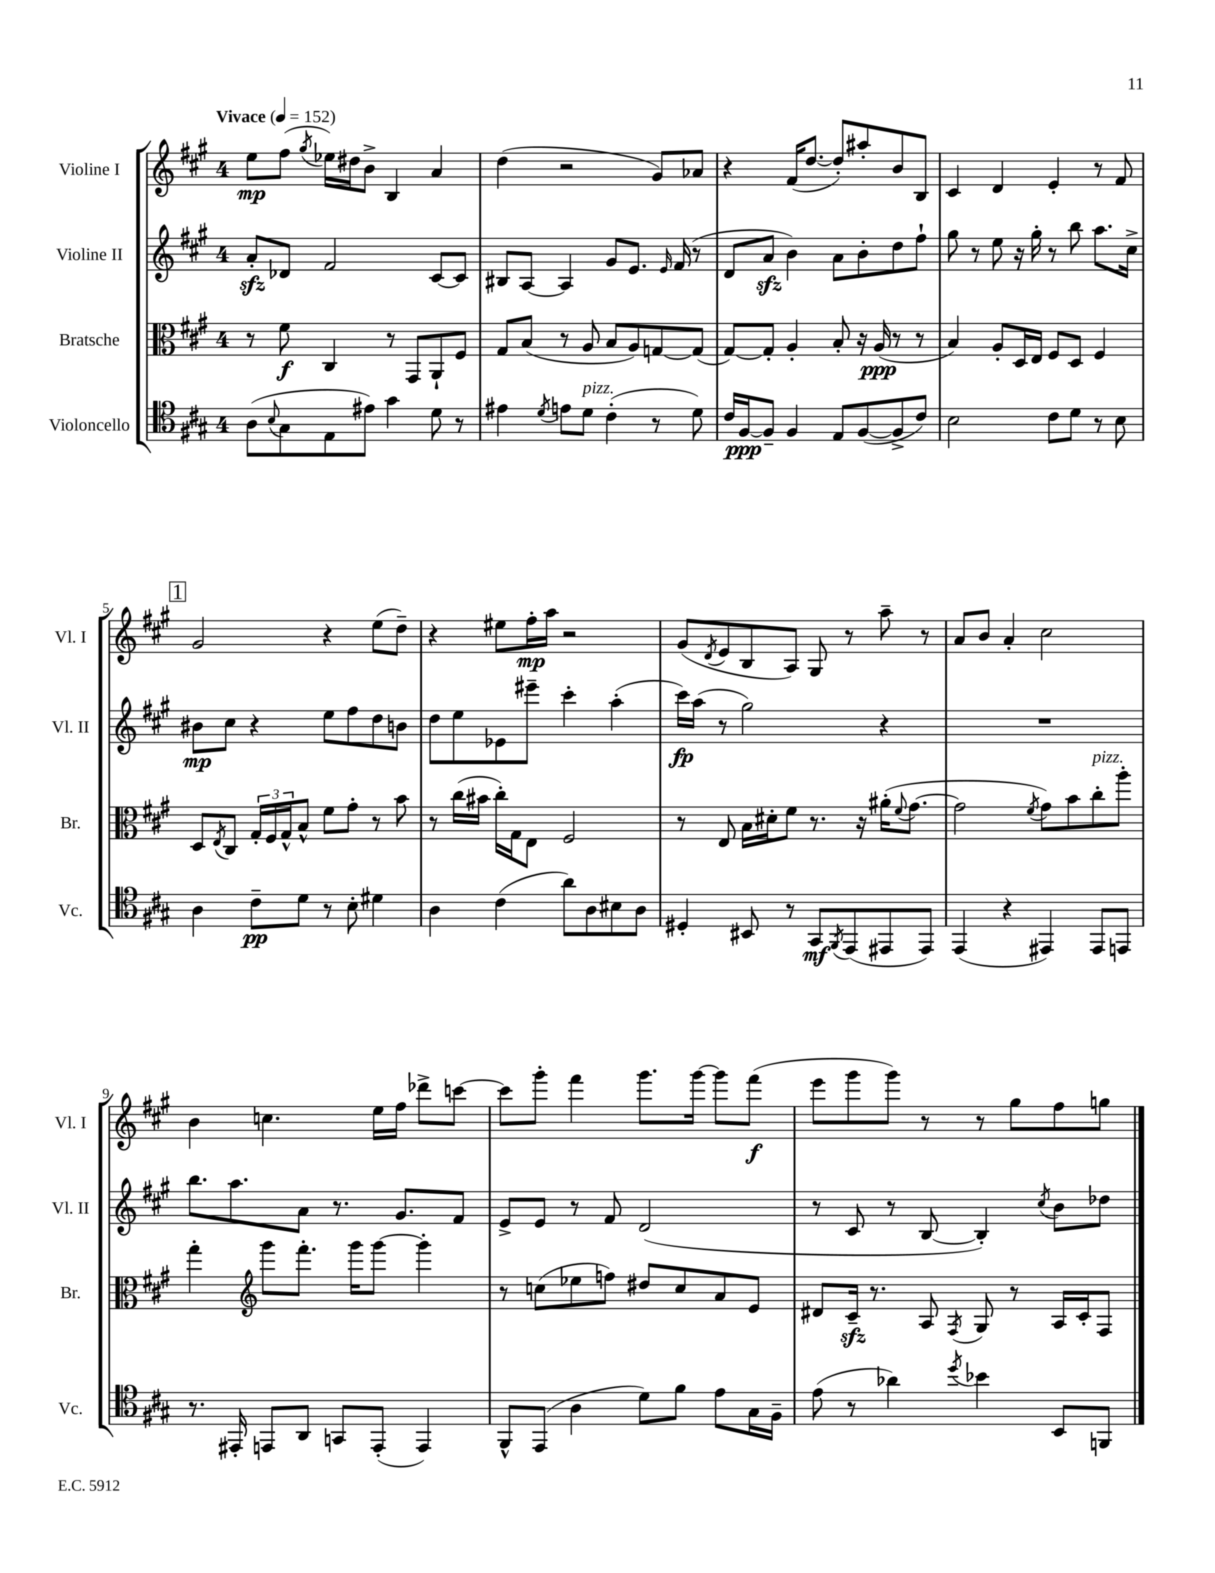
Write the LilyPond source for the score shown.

<<
\new StaffGroup <<
\new Staff = "s0" \with { instrumentName = "Violine I" shortInstrumentName = "Vl. I" } {
    \clef treble \key a \major \once \override Staff.TimeSignature.style = #'single-digit \time 4/4 \tempo "Vivace" 4 = 152
    e''8\mp fis''8( \acciaccatura { gis''8 } ees''16) dis''16 b'8-> b4 a'4 |
    d''4( r2 gis'8) aes'8 |
    r4 fis'16( d''8.~ d''8-.) ais''8-. b'8 b8 |
    cis'4 d'4 e'4-. r8 fis'8 |
    \mark \markup { \box "1" } gis'2 r4 e''8( d''8--) |
    r4 eis''8 fis''16-.\mp a''16 r2 |
    gis'8( \acciaccatura { d'8 } e'8 b8 a8) gis8 r8 a''8-- r8 |
    a'8 b'8 a'4-. cis''2 |
    b'4 c''4. e''16 fis''16 des'''8-> c'''8~ |
    c'''8 gis'''8-. fis'''4 gis'''8. gis'''16~ gis'''8 fis'''8\f( |
    e'''8 gis'''8 gis'''8) r8 r8 gis''8 fis''8 g''8 \bar "|." |
}
\new Staff = "s1" \with { instrumentName = "Violine II" shortInstrumentName = "Vl. II" } {
    \clef treble \key a \major \once \override Staff.TimeSignature.style = #'single-digit \time 4/4
    a'8-.\sfz des'8 fis'2 cis'8~ cis'8 |
    bis8 a8~ a4 gis'8 e'8. \grace { e'16 } fis'16( r8 |
    d'8 a'8\sfz b'4) a'8 b'8-. d''8 fis''8-! |
    gis''8 r8 e''8 r16 gis''16-. r8 b''8 a''8. cis''16-> |
    \mark \markup { \box "1" } bis'8\mp cis''8 r4 e''8 fis''8 d''8 b'8 |
    d''8 e''8 ees'8 eis'''8-- cis'''4-. a''4-.( |
    cis'''16\fp) a''16( r8 gis''2) r4 |
    R1 |
    b''8. a''8. a'8 r8. gis'8. fis'8 |
    e'8-> e'8 r8 fis'8 d'2( |
    r8 cis'8 r8 b8~ b4-.) \acciaccatura { cis''8 } b'8 des''8 \bar "|." |
}
\new Staff = "s2" \with { instrumentName = "Bratsche" shortInstrumentName = "Br." } {
    \clef alto \key a \major \once \override Staff.TimeSignature.style = #'single-digit \time 4/4
    r8 fis'8\f cis4 r8 gis,8 a,8-! fis8 |
    gis8 b8( r8 a8 b8 a8) g8~ g8( |
    gis8~) gis8-. a4-. b8-. r16 a16\ppp( r8 r8 |
    b4) a8-. d16 e16 fis8 d8 fis4 |
    \mark \markup { \box "1" } d8 \acciaccatura { e8 } cis8 \tuplet 3/2 { gis16-. fis16 gis16-^ } b8-^ fis'8 gis'8-. r8 b'8 |
    r8 cis''16( bis'16 cis''16-.) gis16 e8 fis2 |
    r8 e8 b16 dis'16-. fis'8 r8. r16 ais'16-.( \appoggiatura { fis'8 } gis'8.~ |
    gis'2 \acciaccatura { fis'8 } gis'8) b'8 cis''8-.^\markup { \italic "pizz." } a''8-. |
    gis''4-. \clef treble gis'''8 fis'''8.-. gis'''16 gis'''8~ gis'''4-. |
    r8 c''8( ees''8 f''8) dis''8 c''8 a'8 e'8 |
    dis'8 cis'16--\sfz r8. a8 \acciaccatura { fis8 } gis8 r8 a16 cis'16-. fis8 \bar "|." |
}
\new Staff = "s3" \with { instrumentName = "Violoncello" shortInstrumentName = "Vc." } {
    \clef tenor \key a \major \once \override Staff.TimeSignature.style = #'single-digit \time 4/4
    a8( \appoggiatura { b8 } gis8 e8 eis'8) gis'4 d'8 r8 |
    eis'4 \acciaccatura { d'8 } e'8 d'8^\markup { \italic "pizz." } cis'4-.( r8 d'8) |
    cis'16 fis16~\ppp fis8-- fis4 e8 fis8~( fis8-> cis'8) |
    b2 cis'8 d'8 r8 b8 |
    \mark \markup { \box "1" } a4 cis'8--\pp d'8 r8 b8-. dis'4 |
    a4 cis'4( a'8) a8 bis8 a8 |
    dis4-. bis,8 r8 gis,8\mf \acciaccatura { fis,8 } e,8( eis,8 eis,8) |
    e,4( r4 eis,4) eis,8 e,8 |
    r8. eis,16-. e,8 a,8 g,8 e,8-.( e,4) |
    fis,8-^ e,8( a4 d'8) fis'8 e'8 gis16 fis16-- |
    e'8( r8 aes'4) \acciaccatura { d''8 } bes'4 b,8 f,8 \bar "|." |
}
>>
>>
